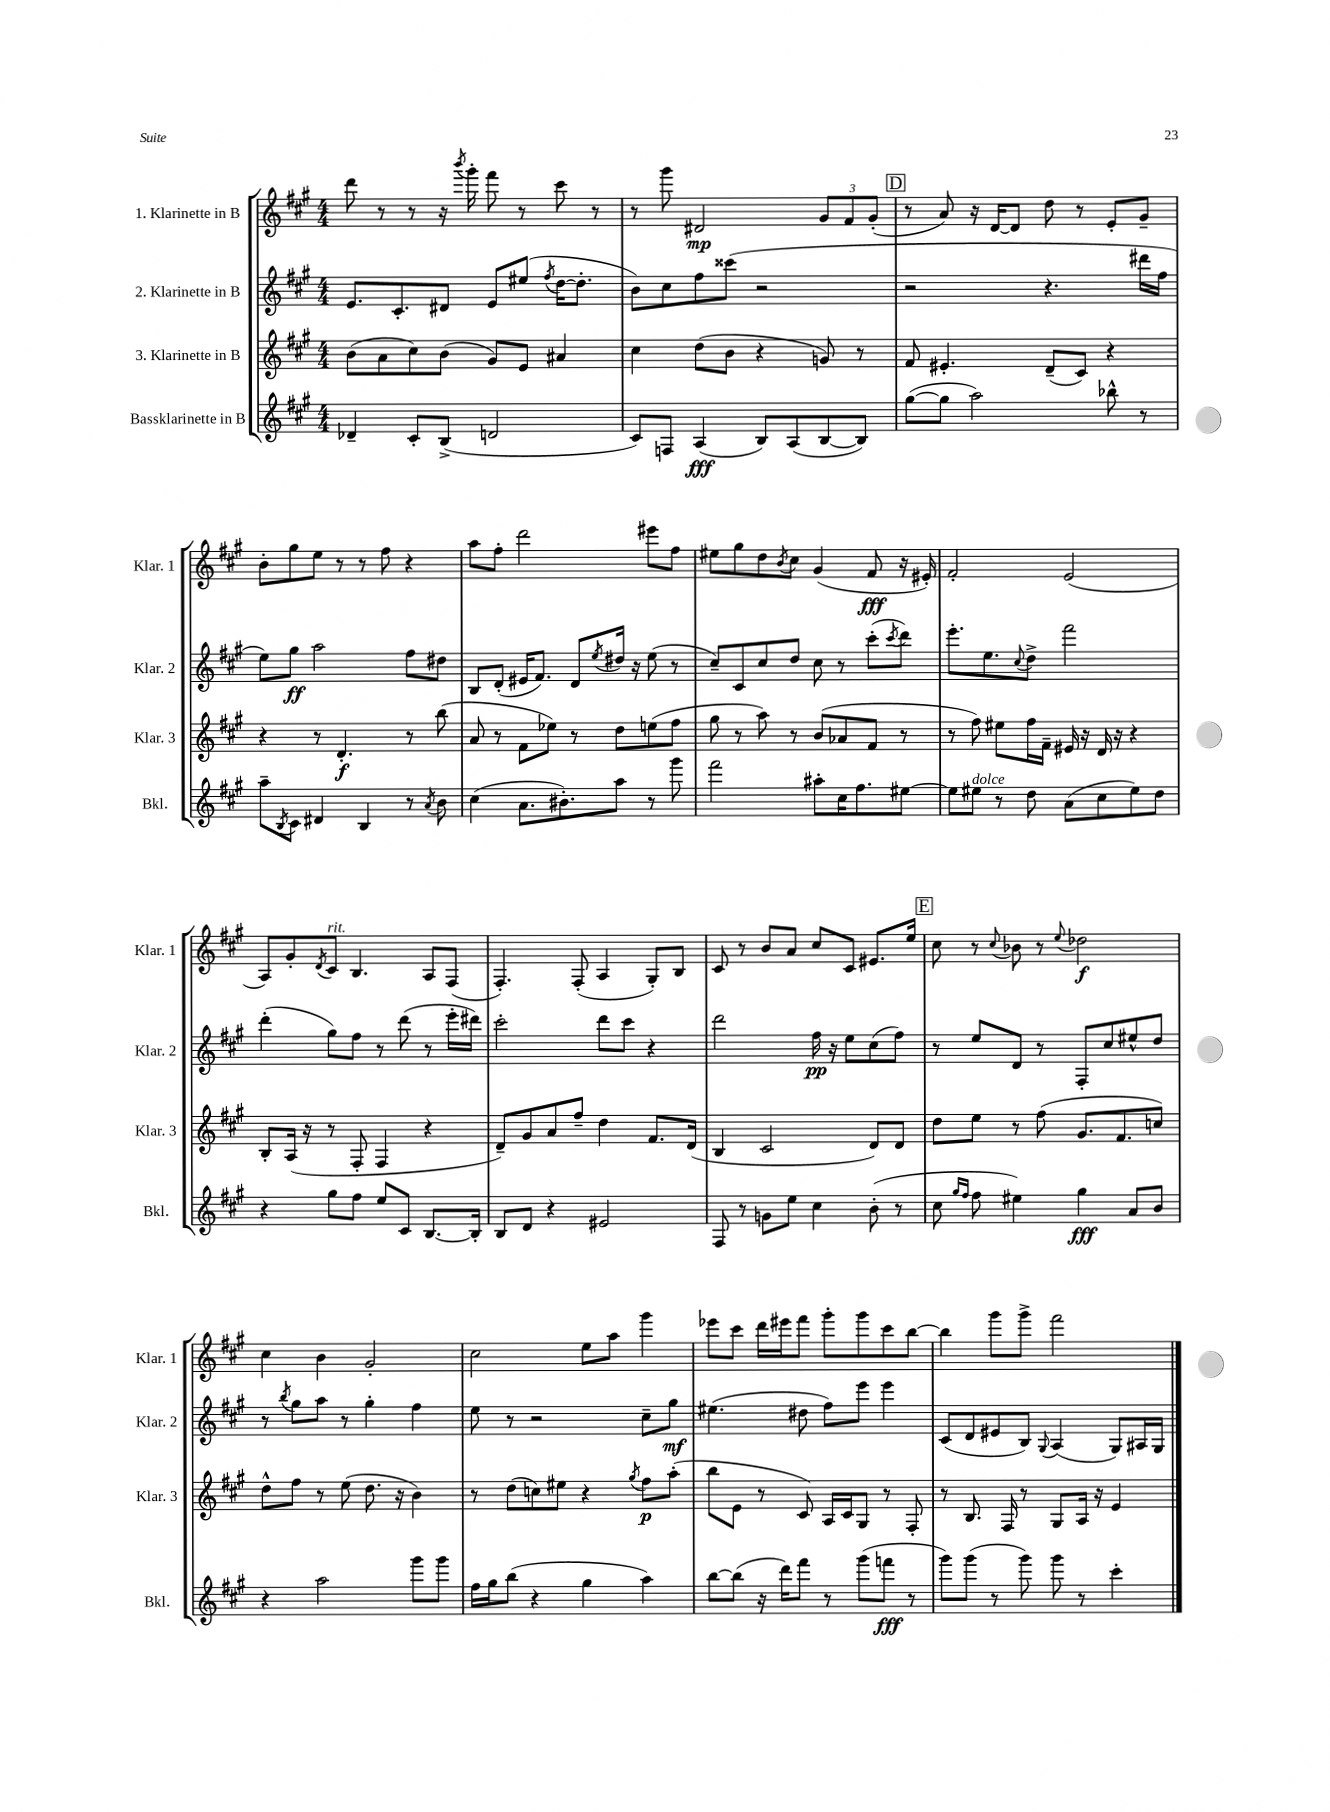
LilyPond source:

<<
\new StaffGroup <<
\new Staff = "s0" \with { instrumentName = "1. Klarinette in B" shortInstrumentName = "Klar. 1" } {
    \clef treble \key a \major \numericTimeSignature \time 4/4
    d'''8 r8 r8 r16 \acciaccatura { b'''8 } gis'''16-. fis'''8 r8 cis'''8 r8 |
    r8 gis'''8 dis'2\mp \tuplet 3/2 { gis'8 fis'8 gis'8-.( } |
    \mark \markup { \box "D" } r8 a'8) r16 d'16~ d'8 d''8 r8 e'8-. gis'8-- |
    b'8-. gis''8 e''8 r8 r8 fis''8 r4 |
    a''8 fis''8-. d'''2 eis'''8 fis''8 |
    eis''8 gis''8 d''8 \acciaccatura { b'8 } cis''8 gis'4( fis'8\fff r16 eis'16-.) |
    fis'2-. e'2( |
    a8) gis'8-. \acciaccatura { d'8 } cis'8^\markup { \italic "rit." } b4. a8 fis8( |
    fis4.-.) fis8-.( a4 gis8-.) b8 |
    cis'8 r8 b'8 a'8 cis''8 cis'8 eis'8. e''16 |
    \mark \markup { \box "E" } cis''8 r8 \appoggiatura { cis''8 } bes'8 r8 \appoggiatura { e''8 } des''2\f |
    cis''4 b'4 gis'2-. |
    cis''2 e''8 a''8 gis'''4 |
    ees'''8 cis'''8 d'''16 eis'''16 fis'''8 gis'''8-. gis'''8 cis'''8 b''8~ |
    b''4 gis'''8 gis'''8-> fis'''2 \bar "|." |
}
\new Staff = "s1" \with { instrumentName = "2. Klarinette in B" shortInstrumentName = "Klar. 2" } {
    \clef treble \key a \major \numericTimeSignature \time 4/4
    e'8. cis'8.-. dis'8 e'8 eis''8( \acciaccatura { fis''8 } d''16~ d''8.-. |
    b'8) cis''8 fis''8 cisis'''8( r2 |
    \mark \markup { \box "D" } r2 r4. dis'''16 fis''16 |
    e''8) gis''8\ff a''2 fis''8 dis''8 |
    b8 d'8-.( eis'16 fis'8.) d'8 \acciaccatura { e''8 } dis''16 r16 e''8( r8 |
    cis''8--) cis'8 cis''8 d''8 cis''8 r8 cis'''8-.( \acciaccatura { cis'''8 } d'''8) |
    e'''8.-. e''8. \appoggiatura { cis''8 } d''8-> fis'''2 |
    d'''4-.( gis''8) fis''8 r8 d'''8( r8 e'''16-. dis'''16) |
    cis'''2-. d'''8 cis'''8 r4 |
    d'''2 fis''16\pp r16 e''8 cis''8( fis''8) |
    \mark \markup { \box "E" } r8 e''8 d'8 r8 fis8-. cis''8 eis''8-^ d''8 |
    r8 \acciaccatura { b''8 } gis''8 a''8 r8 gis''4-. fis''4 |
    e''8 r8 r2 cis''8-- gis''8\mf |
    eis''4.( dis''8 fis''8) e'''8 e'''4 |
    cis'8( d'8 eis'8 b8) \appoggiatura { gis8 } a4( gis8) ais16 gis16 \bar "|." |
}
\new Staff = "s2" \with { instrumentName = "3. Klarinette in B" shortInstrumentName = "Klar. 3" } {
    \clef treble \key a \major \numericTimeSignature \time 4/4
    b'8( a'8 cis''8) b'8( gis'8) e'8 ais'4 |
    cis''4 d''8( b'8 r4 g'8) r8 |
    \mark \markup { \box "D" } fis'8 eis'4.-. d'8--( cis'8) r4 |
    r4 r8 d'4.-.\f r8 b''8( |
    a'8 r8 fis'8 ees''8) r8 d''8 e''8( fis''8 |
    gis''8 r8 a''8) r8 b'8( aes'8 fis'8 r8 |
    r8 fis''8) eis''8 fis''16 fis'16-- eis'16 r16 d'16 r16 r4 |
    b8-. a16( r16 r8 fis8-. fis4 r4 |
    d'8--) gis'8 a'8 fis''8-- d''4 fis'8. d'16( |
    b4 cis'2 d'8) d'8 |
    \mark \markup { \box "E" } d''8 e''8 r8 fis''8( gis'8. fis'8. c''8) |
    d''8-^ fis''8 r8 e''8( d''8. r16 b'4) |
    r8 d''8( c''8) eis''8 r4 \acciaccatura { gis''8 } fis''8\p a''8-.( |
    b''8 e'8 r8 cis'8) a16 cis'16 gis8 r8 fis8-. |
    r8 b8. fis16 r8 gis8 a16 r16 e'4 \bar "|." |
}
\new Staff = "s3" \with { instrumentName = "Bassklarinette in B" shortInstrumentName = "Bkl." } {
    \clef treble \key a \major \numericTimeSignature \time 4/4
    des'4-- cis'8-. b8->( d'2 |
    cis'8) f8 a4\fff( b8) a8( b8~ b8) |
    \mark \markup { \box "D" } gis''8~( gis''8 a''2) bes''8-^ r8 |
    a''8-- \acciaccatura { b8 } cis'8 dis'4 b4 r8 \acciaccatura { a'8 } b'8 |
    cis''4( a'8. bis'8.-.) a''8 r8 gis'''8 |
    fis'''2 ais''8-. cis''16 fis''8. eis''8~ |
    eis''8 eis''8^\markup { \italic "dolce" } r8 d''8 a'8( cis''8 eis''8) d''8 |
    r4 gis''8 fis''8 e''8 cis'8 b8.~ b16-. |
    b8 d'8 r4 eis'2 |
    fis8 r8 g'8 e''8 cis''4 b'8-.( r8 |
    \mark \markup { \box "E" } cis''8 \grace { gis''16 fis''16 } fis''8 eis''4) gis''4\fff a'8 b'8 |
    r4 a''2 gis'''8 gis'''8 |
    fis''16 gis''16 b''8( r4 gis''4 a''4) |
    b''8~ b''8( r16 d'''16) fis'''8 r8 gis'''8( f'''8\fff r8 |
    gis'''8) gis'''8( r8 gis'''8) gis'''8 r8 cis'''4-. \bar "|." |
}
>>
>>
\layout { \context { \Score \remove "Bar_number_engraver" } }
